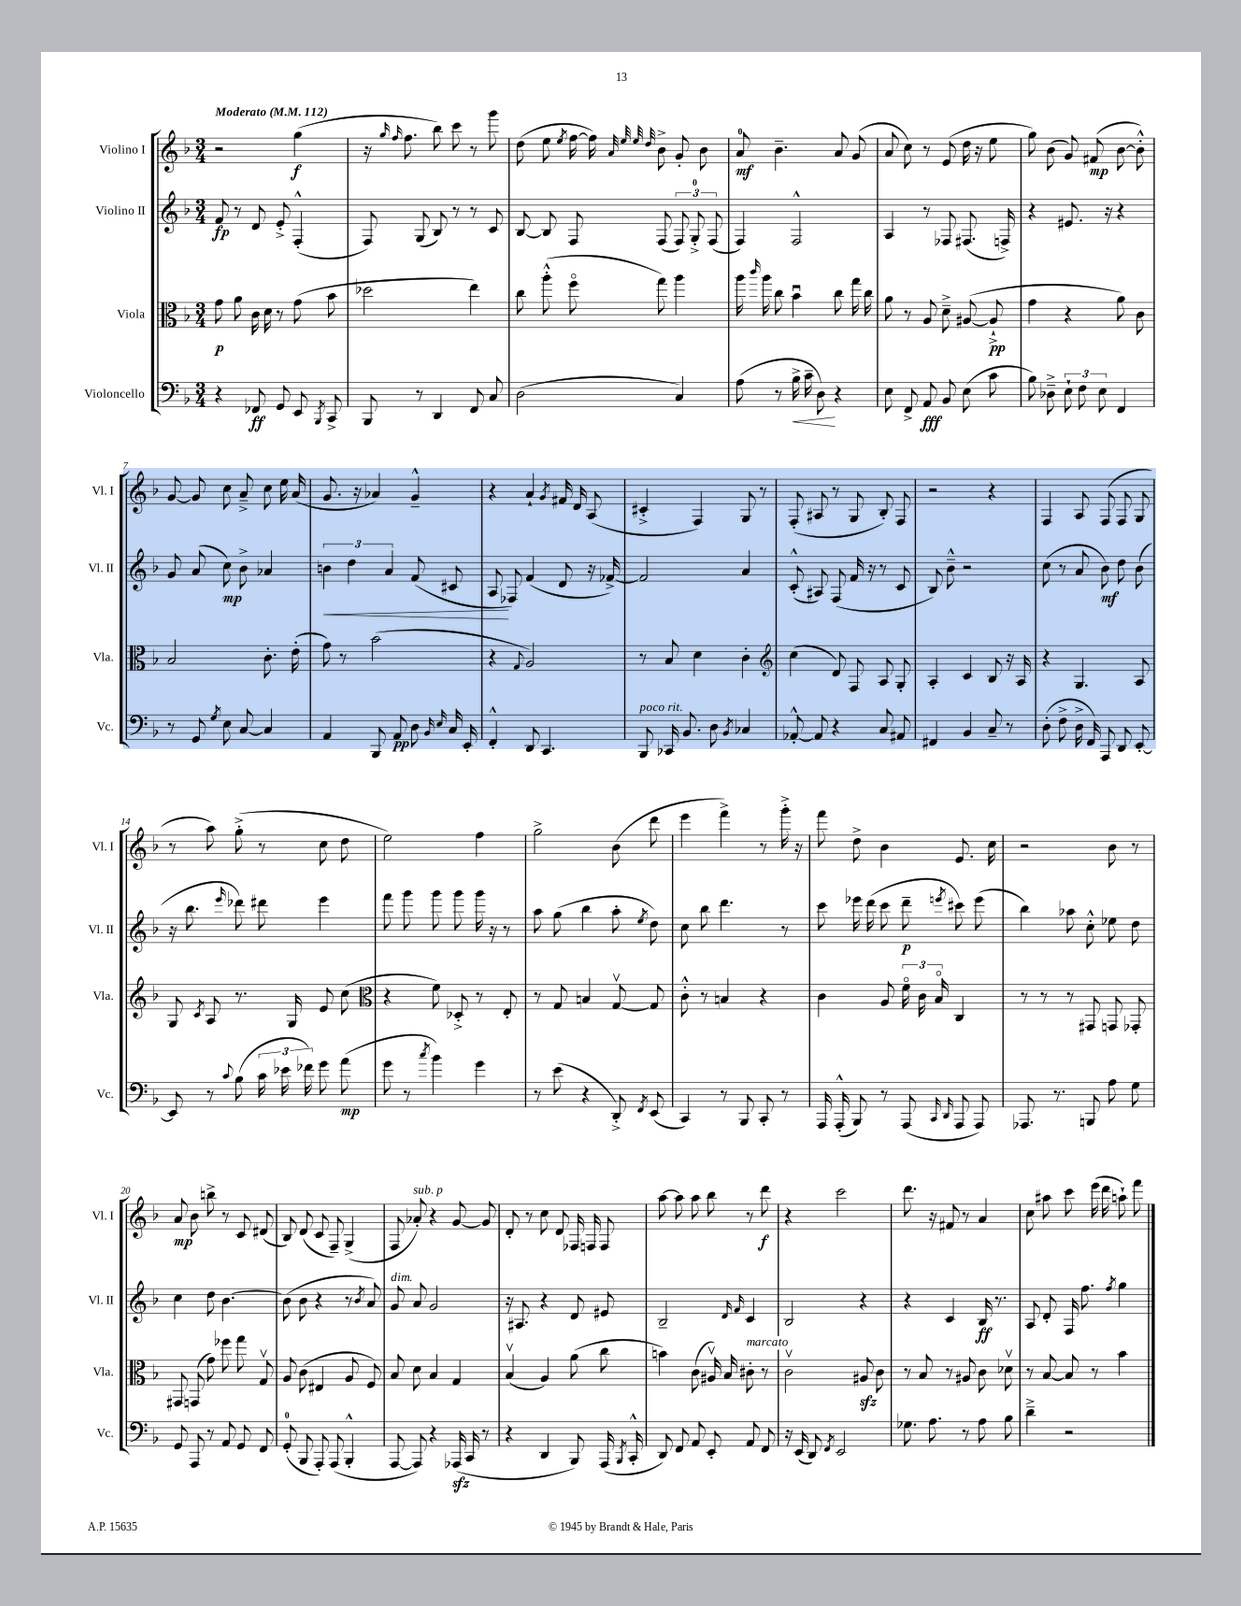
<<
\new StaffGroup <<
\new Staff = "s0" \with { instrumentName = "Violino I" shortInstrumentName = "Vl. I" } {
    \clef treble \key f \major \numericTimeSignature \time 3/4 \tempo "Moderato" 4 = 112
    \autoBeamOff r2 g''4\f( |
    r16 \grace { g''16 f''16 } f''8. bes''8) c'''8 r8 g'''8 |
    d''8( e''8 \acciaccatura { e''8 } f''16~ f''16) \grace { a'32 e''32 e''32 d''32 } bes'8-> g'8-. bes'8 |
    a'8-0\mf bes'4.-- a'8 g'8( |
    a'8 c''8) r8 e'8( d''16 r16 e''8 |
    g''8) bes'8( g'8) fis'8\mp( bes'8~ bes'8-.-^) |
    g'8~ g'8 c''8 a'8---> c''8 e''16 a'16( |
    g'8. r16 aes'4) g'4---^ |
    r4 a'4-! \acciaccatura { g'8 } fis'16 d'16 a8( |
    cis'4-.-> f4) g8 r8 |
    f8-.( ais8 r8 g8 bes8-.) f8 |
    r2 r4 |
    f4 a8 f8( f8 g8 |
    r8 a''8) g''8-.->( r8 c''8 d''8 |
    e''2) f''4 |
    g''2-> bes'8( d'''8 |
    e'''4 f'''4->) r8 g'''16-.-> r16 |
    f'''8 d''8-> bes'4 e'8. c''16 |
    r2 bes'8 r8 |
    a'8\mp bes'8 b''8-> r8 c'8 dis'8( |
    bes8) d'8( c'8 f8--) g4->( |
    f8 aes'8-.^\markup { \italic "sub. p" }) r4 g'8~ g'8 |
    d'8-. r8 c''8 d'8 fes16 f16 f8 |
    a''8~ a''8 a''8 bes''8 r8 d'''8\f |
    r4 c'''2 |
    d'''8. r16 fis'8 r8 a'4 |
    c''8 ais''8 c'''8 e'''16( d'''16 a''8-!) f'''8 \bar "|." |
}
\new Staff = "s1" \with { instrumentName = "Violino II" shortInstrumentName = "Vl. II" } {
    \clef treble \key f \major \numericTimeSignature \time 3/4
    \autoBeamOff f'8\fp r8 d'8 e'8-.-> f4-.-^( |
    f8) g8( bes8) r8 r8 c'8 |
    bes8~ bes8 f8 f8( \tuplet 3/2 { f8) g8-0-.-> f8( } |
    f4) f2-^ |
    a4 r8 fes8 fis8.( f16->) |
    r4 eis'8. r16 r4 |
    g'8 a'8( c''8\mp) bes'8-> aes'4 |
    \tuplet 3/2 { b'4\< d''4 a'4 } f'8( cis'8 |
    a8\! fes8) f'4( d'8 r16 fes'16~->) |
    fes'2 a'4 |
    c'8-.-^( ais8) f8( f'16 r16 r8 c'8 |
    bes8) bes'8---^ r2 |
    c''8( r8 a'8 bes'8\mf) d''8 bes'8( |
    r16 bes''8. \grace { e'''16 } des'''8) dis'''8 e'''4 |
    f'''8 g'''8 g'''8 g'''8 g'''16 r16 r8 |
    a''8 g''8( bes''4 a''8-. \acciaccatura { e''8 } d''8) |
    c''8 bes''8 d'''4. r8 |
    c'''8 ees'''16 d'''16( c'''8 d'''8--\p \acciaccatura { e'''8 } cis'''8) e'''8( |
    bes''4) aes''8 c''8-.-^ ees''8 d''8 |
    c''4 d''8 bes'4.~ |
    bes'8( bes'8 r4 r8 \acciaccatura { bes'8 } a'8) |
    g'8^\markup { \italic "dim." } a'8 g'2 |
    r16 ais8. r4 d'8 eis'8 |
    bes2-- \grace { d'16 f'16 } c'4 |
    bes2 r4 |
    r4 c'4 bes16\ff r8. |
    a8 d'8-. f16 f''8. \acciaccatura { f''8 } g''4 \bar "|." |
}
\new Staff = "s2" \with { instrumentName = "Viola" shortInstrumentName = "Vla." } {
    \clef alto \key f \major \numericTimeSignature \time 3/4
    \autoBeamOff g'8\p a'8 c'16 d'16 r8 g'8( bes'8 |
    des''2 e''4) |
    c''8 a''8-.-^( f''8\flageolet g''8) a''4 |
    a''16 \grace { c'''16 } a''16 c''8 bes'4\downbow c''8 g''16 c''16 |
    a'8 r8 a8 d'8---> ais8~( ais8-!->\pp |
    g'4 r4 a'8) c'8 |
    bes2 c'8.-. e'16-.( |
    g'8) r8 bes'2( |
    r4 \appoggiatura { g8 } a2) |
    r8 bes8 d'4 c'4-. |
    \clef treble c''4( d'8) f8 a8 g8-. |
    a4-. c'4 bes8 r16 a16 |
    r4 g4. a8 |
    g8 \acciaccatura { c'8 } a8 r8. g16 e'8 c''8( |
    \clef alto r4 f'8) des8-.-> r8 e8-. |
    r8 g8 b4 g8~\upbow g8 |
    c'8-.-^ r8 b4 r4 |
    c'4 a8 \tuplet 3/2 { f'16\flageolet c'16 bes16\flageolet } c4 |
    r8 r8 r8 gis,8 g,8 ges,8-. |
    gis,8 g,8( g'8) fes''8 g''8 g8\upbow |
    a8 c'8( eis4 a8 f8) |
    bes8 d'8 bes4 g4 |
    bes4\upbow( a4) a'8( c''8 |
    b'4) c'8( ais16\upbow) bes16 cis'8-.^\markup { \italic "marcato" } r8 |
    c'2\upbow ais8\sfz c'8 |
    r8 bes8 r8 ais8 c'8 des'8\upbow |
    r8 bes8~ bes8 r8 bes'4 \bar "|." |
}
\new Staff = "s3" \with { instrumentName = "Violoncello" shortInstrumentName = "Vc." } {
    \clef bass \key f \major \numericTimeSignature \time 3/4
    \autoBeamOff r4 fes,8\ff g,8 e,8 \acciaccatura { bes,,8 } c,8-> |
    bes,,8 r8 d,4 f,8 c8 |
    d2( c4) |
    a8( r8 bes16->\< c'16-- d8\!) r4 |
    e8 f,8-> a,8\fff bes,8 e8( c'8 |
    bes8) des8---> \tuplet 3/2 { e8-! f8 e8 } f,4 |
    r8 g,8 \acciaccatura { g8 } e8 c8~ c4 |
    a,4 bes,,8 a,8\pp d8 \grace { bes,16 e16 } c16 e,16-. |
    f,4-.-^ d,8 c,4. |
    bes,,8^\markup { \italic "poco rit." } ces,16 bes,8. d8 \acciaccatura { bes,8 } ces4 |
    aes,8~-.-^ aes,8 r4 c8 ais,8 |
    fis,4 bes,4 c8-- r8 |
    d8-.( f8-> d16-> f,16) a,,8 d,8 e,8~-. |
    e,8 r8 \appoggiatura { c'8 } bes8( \tuplet 3/2 { c'16 ees'16 fes'16) } g'8 a'8\mp( |
    g'8 r8 \acciaccatura { c''8 } bes'4) g'4 |
    r8 e'8( r4 d,8-.->) \acciaccatura { f,8 } e,8( |
    c,4) r8 bes,,8 c,8-. r8 |
    a,,16 a,,16-.-^( bes,,8) r8 a,,8( \grace { c,16 d,16 } a,,8 a,,8) |
    aes,,8. r8. b,,8 a8 g8 |
    g,8 a,,8 r8 a,8 g,8 f,8 |
    g,8-0-.( bes,,8 a,,8-.) a,,8( bes,,4-.-^ |
    a,,8~ a,,8) r4 aes,,16\sfz( c,16 r8 |
    r4 d,4 bes,,8) a,,16( \acciaccatura { bes,,8 } c,16-.-^ |
    d,8) f,8 a,8 e,8-. a,8 f,8 |
    r16 e,16( d,8) \acciaccatura { f,8 } e,2 |
    ges8. a8. r8 a8 bes8 |
    d'4---> r2 \bar "|." |
}
>>
>>
